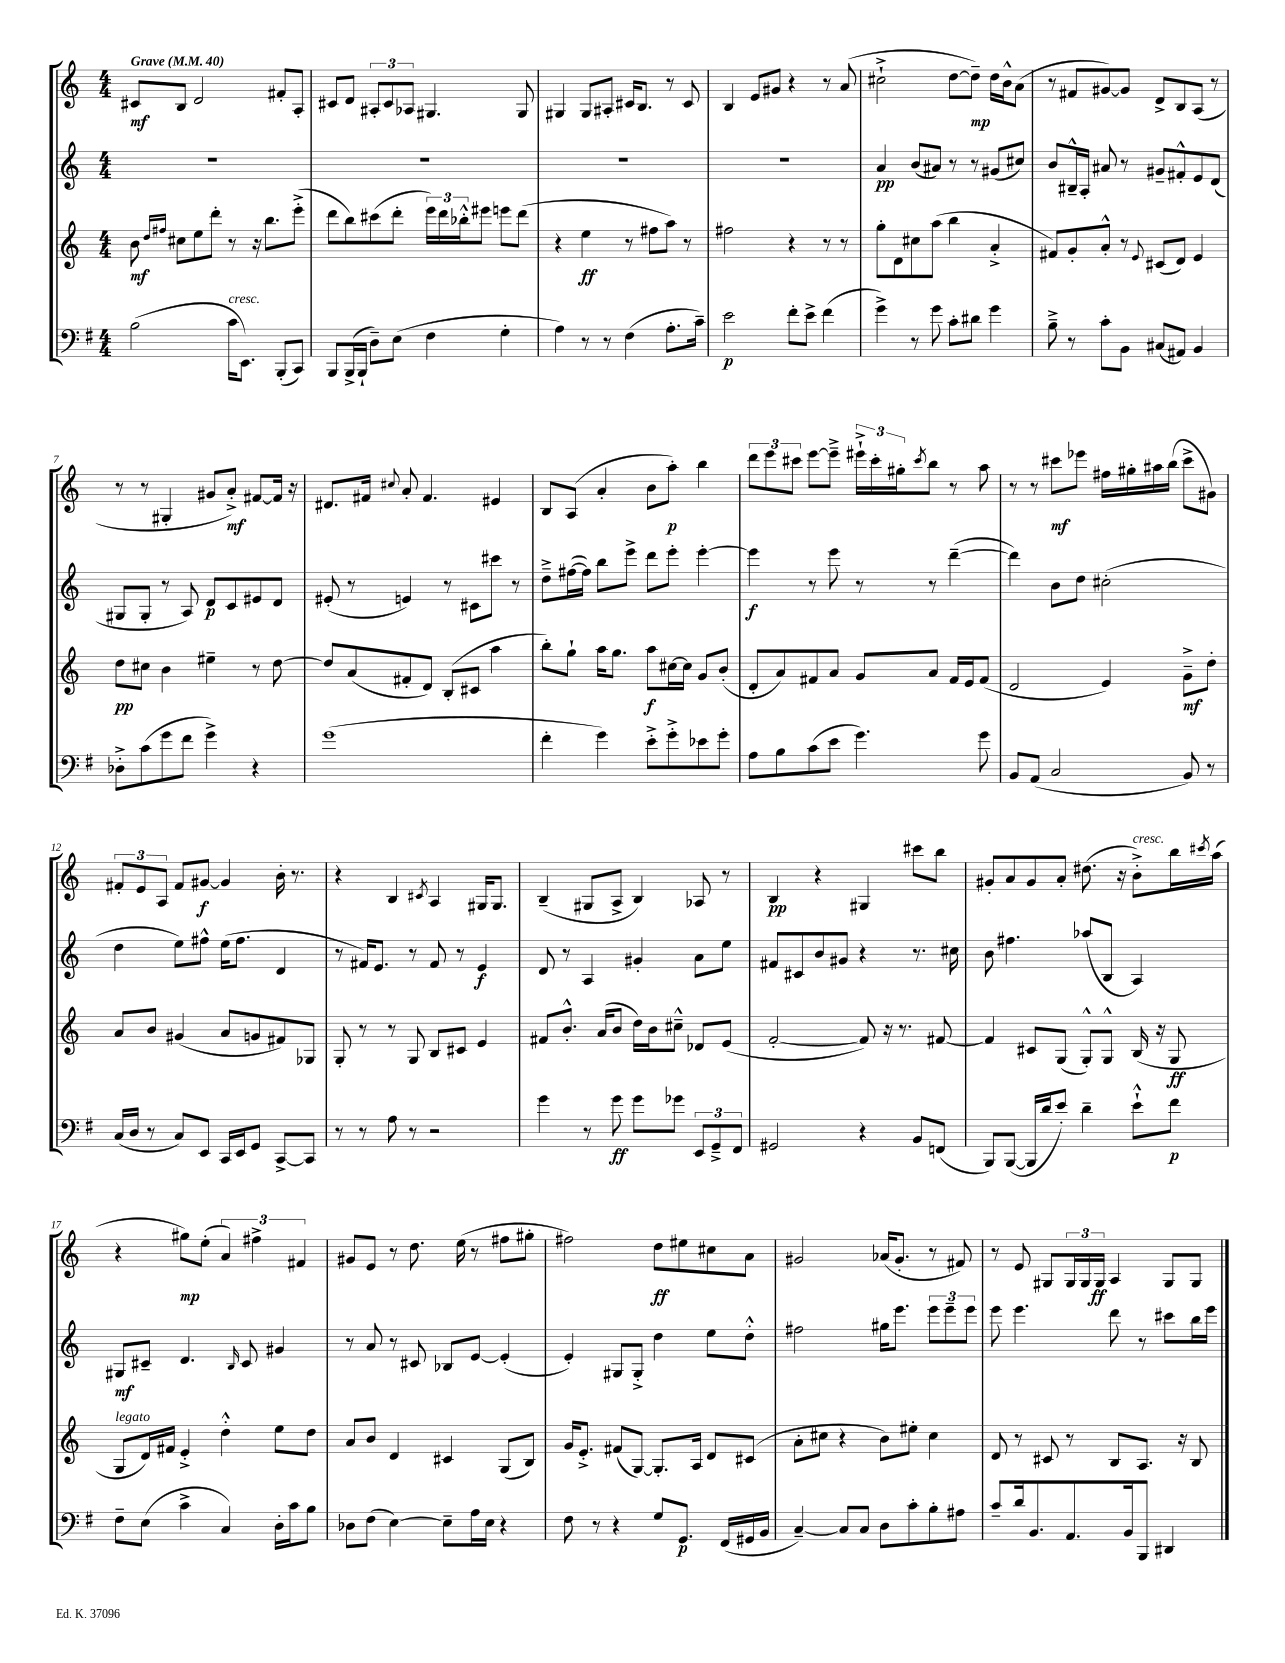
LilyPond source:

<<
\new StaffGroup <<
\new Staff = "s0" {
    \clef treble \key c \major \numericTimeSignature \time 4/4 \tempo "Grave" 4 = 40
    cis'8\mf b8 d'2 fis'8-. a8-. |
    cis'8 d'8 \tuplet 3/2 { ais8-. cis'8 aes8 } gis4. gis8 |
    gis4 gis8 ais8-. cis'16 b8. r8 cis'8 |
    b4 e'8 gis'8 r4 r8 a'8( |
    cis''2-!-> d''8~ d''8--\mp) d''16 b'16-^ a'8( |
    r8 fis'8 gis'8~) gis'8 d'8-> b8 a8( r8 |
    r8 r8 gis4-. gis'8 a'8-.->\mf) fis'8~ fis'16 r16 |
    dis'8. fis'16 \appoggiatura { cis''8 } a'8-. fis'4. eis'4 |
    b8 a8( a'4-. b'8 a''8-.\p) b''4 |
    \tuplet 3/2 { d'''8 e'''8 cis'''8 } e'''8~ e'''8---> \tuplet 3/2 { eis'''16-!-> cis'''16-. gis''16-. } \acciaccatura { cis'''8 } b''8 r8 a''8 |
    r8 r8 cis'''8\mf ees'''8 fis''16 gis''16-. ais''16 b''16( cis'''8-> gis'8) |
    \tuplet 3/2 { fis'8-. e'8 a8 } fis'8 gis'8~\f gis'4 b'16-. r8. |
    r4 b4 \acciaccatura { cis'8 } a4 gis16 gis8. |
    b4--( gis8 a8-> b4) aes8 r8 |
    b4\pp r4 gis4 cis'''8 b''8 |
    gis'8-. a'8 gis'8 a'8-. dis''8.( r16 b'8-.->^\markup { \italic "cresc." }) b''16 \acciaccatura { cis'''8 } a''16( |
    r4 gis''8\mp) e''8-.( \tuplet 3/2 { a'4) fis''4-> fis'4 } |
    gis'8 e'8 r8 d''8. e''16( r8 fis''8 gis''8-. |
    fis''2) d''8\ff eis''8 cis''8 a'8 |
    gis'2 aes'16( gis'8.-. r8 fis'8) |
    r8 e'8 gis8 \tuplet 3/2 { gis16 gis16 gis16\ff } a4 gis8 gis8 \bar "|." |
}
\new Staff = "s1" {
    \clef treble \key c \major \numericTimeSignature \time 4/4
    R1 |
    R1 |
    R1 |
    R1 |
    a'4\pp b'8( ais'8) r8 r8 gis'8( cis''8) |
    b'8 bis16---^ a16-. ais'8 r8 gis'8-- fis'8-.-^ e'8 d'8( |
    gis8 gis8-. r8 a8) d'8\p c'8 eis'8 d'8 |
    eis'8-.( r8 e'4) r8 cis'8 cis'''8 r8 |
    d''8---> fis''16~( fis''16) b''8 e'''8-> d'''8 e'''8-. e'''4~-. |
    e'''4\f r8 e'''8 r8 r8 d'''4~--( |
    d'''4) b'8 d''8 cis''2-.( |
    d''4 e''8) fis''8-^ e''16( fis''8. d'4 |
    r8 fis'16) e'8. r8 fis'8 r8 e'4\f |
    d'8 r8 a4 gis'4-. a'8 e''8 |
    fis'8 cis'8 b'8 gis'8 r4 r8. cis''16 |
    b'8 fis''4. aes''8( b8 a4) |
    gis8\mf cis'8-- d'4. \grace { b16 } cis'8 gis'4 |
    r8 a'8 r8 cis'8 bes8 e'8~ e'4-.( |
    e'4-.) gis8 gis8-.-> d''4 e''8 d''8-.-^ |
    fis''2 gis''16 e'''8. \tuplet 3/2 { e'''8 e'''8-- e'''8 } |
    e'''8 e'''4. d'''8 r8 cis'''8 b''16 e'''16 \bar "|." |
}
\new Staff = "s2" {
    \clef treble \key c \major \numericTimeSignature \time 4/4
    b'8\mf \grace { d''16 fis''16 } cis''8 e''8 d'''8-. r8 r16 b''8. e'''8-.->( |
    d'''8 b''8) cis'''8( d'''8-. \tuplet 3/2 { e'''16) d'''16 bes''16-.-^ } eis'''8 e'''8 d'''8( |
    r4 e''4\ff r8 fis''8 a''8) r8 |
    fis''2 r4 r8 r8 |
    g''8-. d'8 cis''8 a''8( b''4 a'4-.-> |
    fis'8) g'8-. a'8-.-^ r8 \appoggiatura { e'8 } cis'8( d'8) e'4 |
    d''8\pp cis''8 b'4 eis''4-- r8 d''8~ |
    d''8 a'8( fis'8-. d'8) b8-.( cis'8 a''4 |
    b''8-.) g''8-! a''16 g''8. a''8\f cis''16~ cis''16 g'8 b'8-.( |
    d'8-. a'8) fis'8 a'8 g'8 a'8 fis'16 e'16 fis'8( |
    d'2 e'4) g'8--->\mf d''8-. |
    a'8 b'8 gis'4( a'8 g'8 fis'8) ges8 |
    g8-. r8 r8 g8 b8 cis'8 e'4 |
    fis'8 b'8.-.-^ a'16( b'8 d''16) b'16 cis''8---^ des'8 e'8( |
    f'2~-. f'8) r16 r8. fis'8~ |
    fis'4 cis'8 g8( g8-.-^) g8-^ b16( r16 g8\ff |
    g8^\markup { \italic "legato" } d'16) fis'16 e'4-.-> d''4-.-^ e''8 d''8 |
    a'8 b'8 d'4 cis'4 g8( b8) |
    g'16 e'8.-.-> fis'8( g8~) g8.-. a16 d'8 cis'8( |
    a'8-. cis''8 r4 b'8) eis''8-. cis''4 |
    d'8 r8 cis'8 r8 b8 a8. r16 b8 \bar "|." |
}
\new Staff = "s3" {
    \clef bass \key g \major \numericTimeSignature \time 4/4
    b2( c'16^\markup { \italic "cresc." } e,8.) b,,8-.( c,8) |
    b,,8 b,,16->( b,,16-! d8--) e8( fis4 g4-. |
    a4) r8 r8 fis4( a8.-. c'16--) |
    e'2\p fis'8-. e'8-> fis'4( |
    g'4->) r8 g'8 c'8-. dis'8 g'4 |
    b8---> r8 c'8-. b,8 cis8( ais,8) b,4 |
    des8-.-> c'8( g'8 fis'8 g'4->) r4 |
    g'1( |
    fis'4-. g'4) e'8-.-> g'8-.-> ees'8 g'8-. |
    a8 b8 c'8( e'8 g'4.) g'8 |
    b,8 a,8( c2 b,8) r8 |
    c16( d16 r8 c8) e,8 c,16 e,16 g,8 c,8~-> c,8 |
    r8 r8 a8 r8 r2 |
    g'4 r8 g'8\ff g'8 ges'8 \tuplet 3/2 { e,8 g,8---> fis,8 } |
    gis,2 r4 b,8 f,8( |
    b,,8) b,,8~( b,,16 d'16 e'8-.) d'4-- e'8-!-^ fis'8\p |
    fis8-- e8( c'4-> c4) d16-. c'16 b8 |
    des8 fis8( e4~) e8-- a16 e16 r4 |
    fis8 r8 r4 g8 g,8.\p fis,16( gis,16 b,16 |
    c4~--) c8 c8 d8 c'8-. b8-. ais8 |
    c'8-- d'16 b,8. a,8. b,16 b,,8 dis,4 \bar "|." |
}
>>
>>
